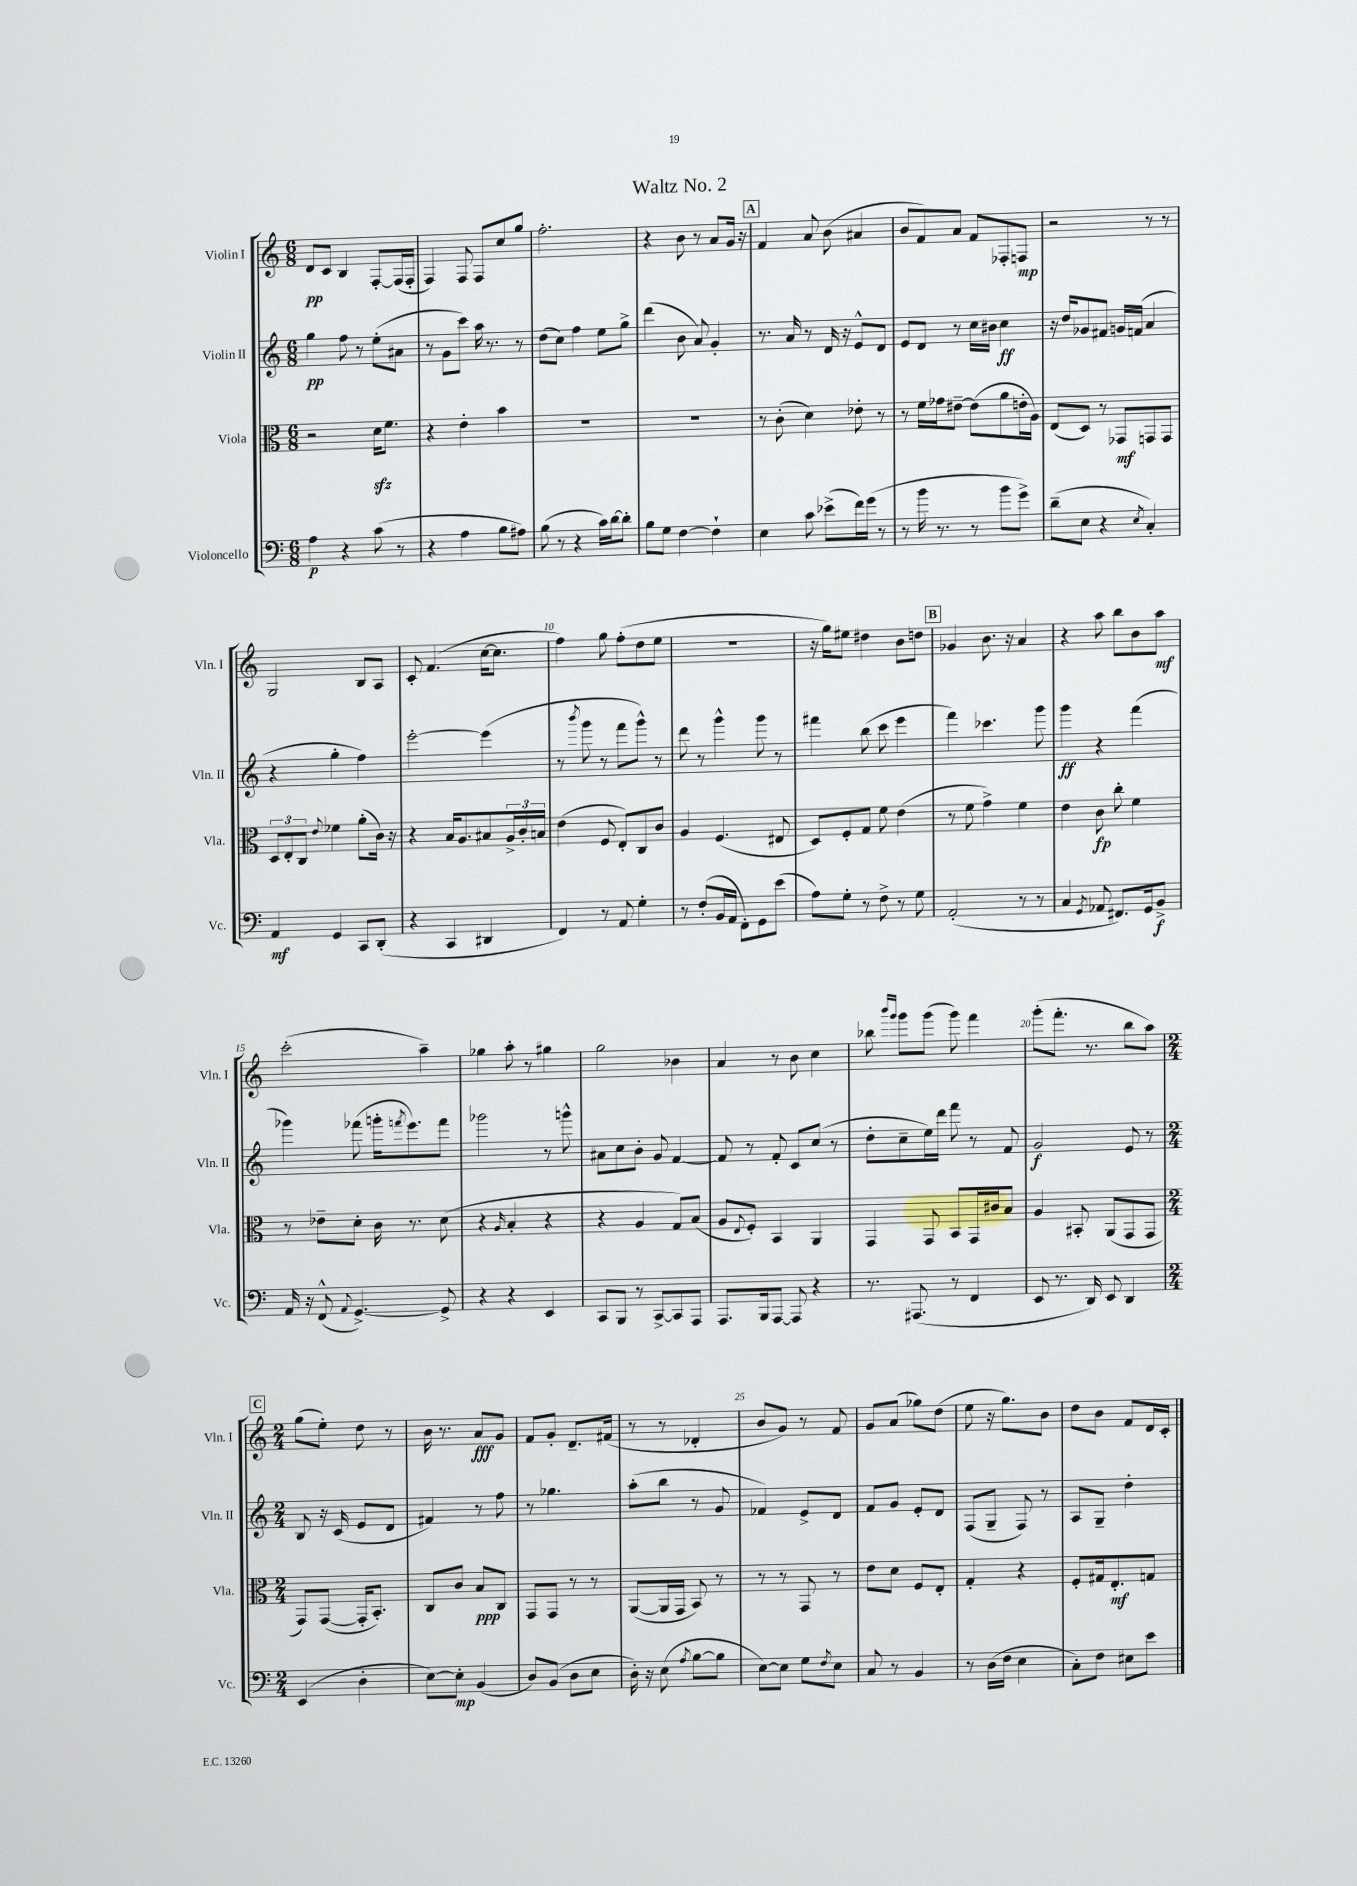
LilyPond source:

\header { title = "Waltz No. 2" }
<<
\new StaffGroup <<
\new Staff = "s0" \with { instrumentName = "Violin I" shortInstrumentName = "Vln. I" } {
    \clef treble \key c \major \numericTimeSignature \time 6/8
    d'8\pp c'8 b4 f8~-. f16( f16-. |
    f4) f8 f8 c''8 g''8 |
    f''2.-. |
    r4 b'8 r8 a'8 g'16 r16 |
    \mark \markup { \box "A" } f'4 a'8 b'8( ais'4 |
    b'8 f'8) a'8 f'8 fes8-. f8\mp |
    r2 r8 r8 |
    g2 b8 a8 |
    c'8-. f'4.( c''16~ c''8. |
    f''4) g''8 f''8-.( d''8 e''8 |
    R2. |
    r16 g''16) eis''8 dis''4 b'8 d''8 |
    \mark \markup { \box "B" } ges'4 b'8. r16 a'4 |
    r4 a''8 b''8 b'8 a''8\mf |
    c'''2-.( a''4--) |
    ges''4 a''8-. r8 gis''4 |
    g''2 bes'4 |
    a'4 r8 b'8 c''4 |
    bes''8 \grace { b'''16 g'''16 } g'''8 g'''8( g'''8) f'''4 |
    g'''8-.( f'''8.-. r8. b''8 a''8) |
    \mark \markup { \box "C" } \numericTimeSignature \time 2/4 g''8( e''8-.) d''8 r8 |
    b'16 r8. a'8\fff g'8 |
    f'8 g'8-. d'8.-- fis'16( |
    r8 r8 des'4-. |
    b'8 g'8) r8 f'8 |
    g'8 a'8( ges''8) d''8( |
    e''8 r16 g''8.) b'8 |
    d''8 b'8 f'8 d'16 c'16-. \bar "|." |
}
\new Staff = "s1" \with { instrumentName = "Violin II" shortInstrumentName = "Vln. II" } {
    \clef treble \key c \major \numericTimeSignature \time 6/8
    g''4\pp f''8 r8 e''8-.( ais'8 |
    r8 g'8 c'''8) a''16 r8. r8 |
    d''8( c''8) f''4 e''8 g''8-> |
    d'''4( b'8 a'8) g'4-. |
    \mark \markup { \box "A" } r8. a'16 r8 d'16 r16 e'8-^ d'8 |
    e'8 d'8 r8 c''16 bis'16 c''4\ff |
    r16 d''16 ges'8 fis'8 g'16 f'16( a'4 |
    r4 g''4-. f''4) |
    e'''2~-. e'''4( |
    r8 \acciaccatura { b'''8 } g'''8 r8 f'''8 g'''8-^) r8 |
    d'''8 r8 g'''4-^ g'''8 r8 |
    fis'''4 b''8( c'''8 e'''4 |
    \mark \markup { \box "B" } f'''4) ces'''4. g'''8 |
    g'''4\ff r4 f'''4( |
    ges'''4) fes'''8( g'''16-. \acciaccatura { f'''8 } e'''8.) f'''8 |
    ges'''2 r8 g'''8-^ |
    ais'8 c''8 b'8-. g'8 f'4~ |
    f'8 r8 f'8-. c'8 c''8( r8 |
    d''8-. c''8-- e''16) d'''16 f'''8 r8 f'8 |
    g'2\f e'8 r8 |
    \mark \markup { \box "C" } \numericTimeSignature \time 2/4 b8 r16 c'16( e'8 d'8 |
    fis'4) r8 f''8 |
    r8 ges''4. |
    a''8-.( b''8 r8 g'8 |
    fes'4) e'8-> d'8 |
    f'8 g'8 e'8-. d'8 |
    f8( g8-- f8) r8 |
    a8 g8-- d''4-. \bar "|." |
}
\new Staff = "s2" \with { instrumentName = "Viola" shortInstrumentName = "Vla." } {
    \clef alto \key c \major \numericTimeSignature \time 6/8
    r2 d'16\sfz f'8. |
    r4 e'4-. b'4 |
    R2. |
    R2. |
    \mark \markup { \box "A" } r8 c'8-.( d'4) ees'8-. r8 |
    r8 f'16 ges'16 eis'8~-- eis'8( a'8 e'16-. a16) |
    e8( d8) r8 ges,8\mf g,8 g,8 |
    \tuplet 3/2 { d8 e8-. c8 } \appoggiatura { e'8 } fes'4 a'8-.( c'16) r16 |
    r4 b16 a8. bis8 \tuplet 3/2 { a16-> c'16-. b16 } |
    e'4( f8 e8-.) c8 c'8 |
    a4 f4.( eis8 |
    d8) f8-. g8 f'8 e'4( |
    \mark \markup { \box "B" } r8 f'8 g'4->) f'4 |
    e'4 c'8\fp c''8-. f'4 |
    r8 ees'8-- d'8-. c'16 r8. d'8( |
    r4 \grace { a16 } b4-. r4 |
    r4 a4 g8) b8( |
    a8 \appoggiatura { e8 } f8-.) b,4 a,4 |
    g,4 g,8 b,8 g,16 cis'16 b8 |
    a4 bis,8-. a,8( g,8 g,8 |
    \mark \markup { \box "C" } \numericTimeSignature \time 2/4 g,8) g,8~( g,16-. b,8.-.) |
    c8 c'8 b8\ppp c8 |
    g,8 g,8 r8 r8 |
    a,8~( a,16 g,16 b,8) r8 |
    r8 r8 g,8 r8 |
    e'8 d'8 f8 e8-. |
    g4-. r4 |
    f8-. gis16 e8.-.\mf g8 \bar "|." |
}
\new Staff = "s3" \with { instrumentName = "Violoncello" shortInstrumentName = "Vc." } {
    \clef bass \key c \major \numericTimeSignature \time 6/8
    a4\p r4 c'8( r8 |
    r4 a4 b8 ais8) |
    b8( r8 r4 c'16) d'16~ d'8-. |
    b8 g8 f4~ f4-! |
    \mark \markup { \box "A" } e4 c'8 ees'8->( f'16) g'16( r8 |
    r8 b'16 r8. r8 b'8 g'8->) |
    d'8--( e8 r4 \acciaccatura { e8 } c4-.) |
    a,4\mf g,4 c,8 d,8-.( |
    r4 c,4 dis,4 |
    f,4) r8 a,8 g4-. |
    r8 f8-.( b,16 a,16 f,8-.) g,8 e'8( |
    a8) g8-. r8 f8-> r8 g8 |
    \mark \markup { \box "B" } a,2-.( r8 r8 |
    c4 \acciaccatura { g,8 } aes,8 fis,8.) g,16 b,8->\f |
    a,16 r16 f,8-^( \appoggiatura { a,8 } g,4.~->) g,8-> |
    r4 r4 e,4 |
    c,8 b,,8 r8 c,8~-> c,8 a,,8 |
    a,,8. b,,16 a,,8~ a,,8 r4 |
    r8. ais,,8.( r8 f,4 |
    e,8 r8. d,16) e,8 d,4 |
    \mark \markup { \box "C" } \numericTimeSignature \time 2/4 e,4( d4-. |
    e8~) e8-.\mp b,4( |
    d8) b,8( d8 e8 |
    d16-.) r16 e8( \acciaccatura { a8 } b8~ b8 |
    e8~) e8 g8 \acciaccatura { f8 } e8 |
    c8 r8 b,4 |
    r8 d16( f16 e4 |
    c8-.) f8 eis8 e'8 \bar "|." |
}
>>
>>
\layout { \context { \Score \override BarNumber.break-visibility = ##(#f #t #t) barNumberVisibility = #(every-nth-bar-number-visible 5) } }
